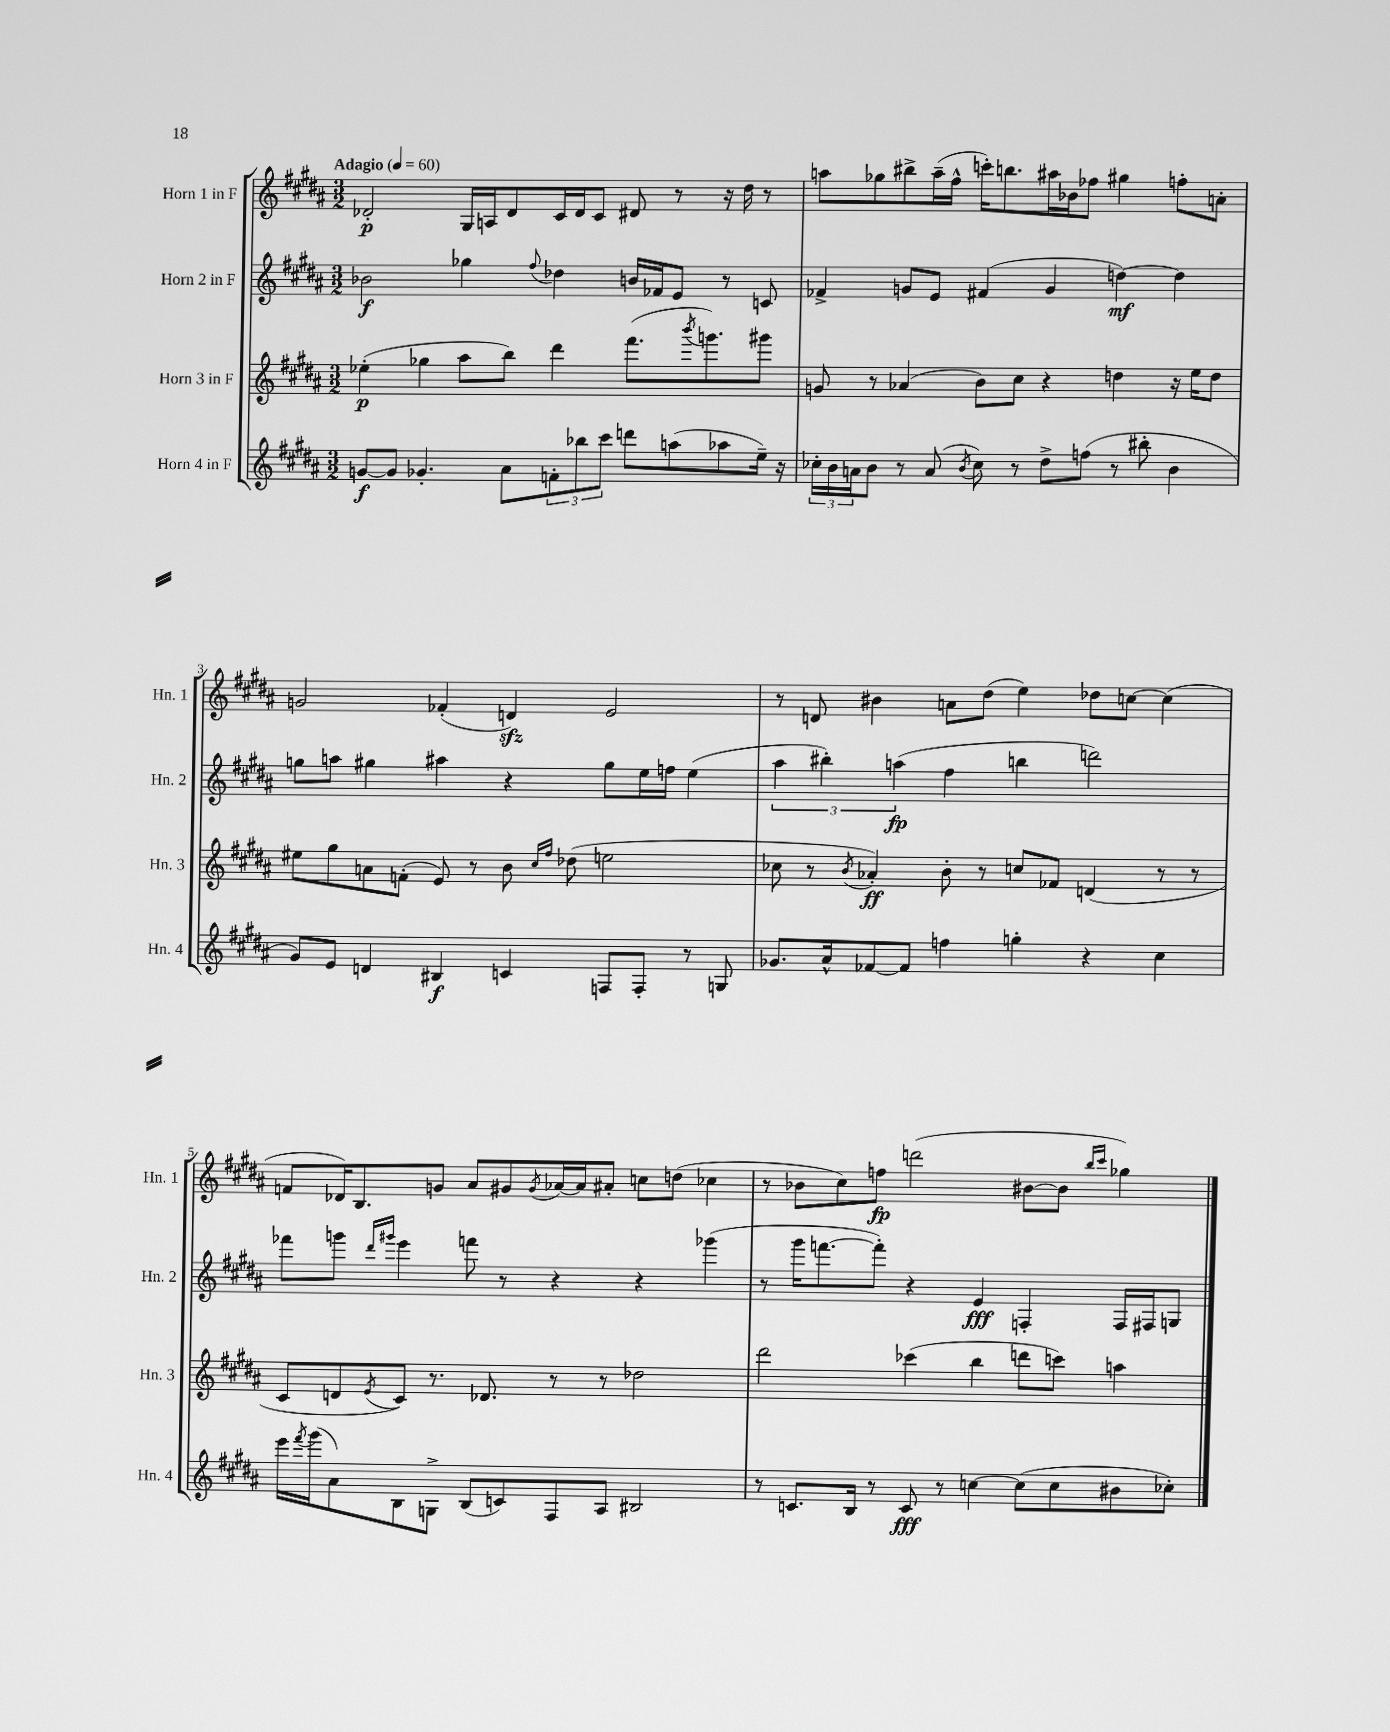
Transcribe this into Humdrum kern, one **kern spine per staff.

**kern	**kern	**kern	**kern
*staff4	*staff3	*staff2	*staff1
*clefG2	*clefG2	*clefG2	*clefG2
*k[f#c#g#d#a#]	*k[f#c#g#d#a#]	*k[f#c#g#d#a#]	*k[f#c#g#d#a#]
*M3/2	*M3/2	*M3/2	*M3/2
*MM60	*MM60	*MM60	*MM60
[8g/L	(4ee-'\	2b-\	2d-'/
8g/]J	.	.	.
4.g-'/	4gg-\	.	.
.	8aa#\L	4gg-\	16G#/LL
.	.	.	16A/J
8a#\L	8bb\J)	.	8d-/
.	.	8qqff#/	.
12f'\	4ddd#\	4dd-\	16c#/L
.	.	.	16d-/J
12bb-\	.	.	.
.	.	.	8c#/J
12ccc#\J	.	.	.
8ddd\L	(8.fff#\L	16b/LL	8d#/
.	.	16f-/J	.
(8aa\	.	8e/J	8r
.	8qbbb/	.	.
.	8.ggg\)	.	.
8aa-\	.	8r	16r
.	.	.	16dd#\
16ee~\Jk)	8ggg#\J	8c/	8r
16r	.	.	.
=	=	=	=
24cc-'\LL	8g/	4f-^/	8aa\L
24b\	.	.	.
24a\J	.	.	.
8b\J	8r	.	8gg-\
8r	(4a-/	8g/L	8bb#^\
(8a/	.	8e/J	(16aa~\L
.	.	.	16ff#^^\JJ
8qb/	.	.	.
8cc-\)	8b\L)	(4f#/	16ccc'\LK)
.	.	.	8.bb\
8r	8cc#\J	.	.
8dd#^\L	4r	4g/	16aa#\L
.	.	.	16b-\J
(8ff\J	.	.	8ff-\J
8r	4dd\	[4dd\)	4gg#\
8bb#'\	.	.	.
4b\	16r	4dd\]	8ff'\L
.	16ee\LK	.	.
.	8dd\J	.	8a'\J
=	=	=	=
8g#/L)	8ee#\L	8gg\L	2g/
8e/J	8gg#\	8aa\J	.
4d/	8a\	4gg#\	.
.	(8f'\J	.	.
4B#/	8e/)	4aa#\	(4f-'/
.	8r	.	.
4c/	8b\	4r	4d/)
.	16qqcc#/LL	.	.
.	16qqff#/JJ	.	.
.	(8dd-\	.	.
8F/L	2ee\	8gg#\L	2e/
8F'/J	.	16ee\L	.
.	.	16ff\JJ	.
8r	.	(4ee\	.
8G/	.	.	.
=	=	=	=
8.g-/L	8cc-\	6aa#\	8r
.	8r	.	8d/
.	.	6bb#'\)	.
16a#^^/k	.	.	.
.	8qb/	.	.
[8f-/	4a-'/)	.	4b#\
.	.	(6aa\	.
8f-/]J	.	.	.
4ff\	8b'\	4ff#\	8a\L
.	8r	.	(8dd#\J
4gg'\	8cc/L	4bb\	4ee\)
.	8f-/J	.	.
4r	(4d/	2ddd\)	8dd-\L
.	.	.	[8cc\J
4cc#\	8r	.	(4cc\]
.	8r	.	.
=	=	=	=
16eee\LL	8c#/L	8fff-\L	8f/L
8qfff#/	.	.	.
(16ggg#\J	.	.	.
8a#\)	8d/	8ggg\J	16d-/K)
.	.	.	8.B/
.	.	16qqddd#/LL	.
.	8qe/	16qqggg#/JJ	.
8B\	8c#/J)	4eee\	.
8G^\J	8.r	.	8g/J
(8B/L	.	8fff\	8a#/L
.	8.d-/	.	.
8c/)	.	8r	8g#/
.	.	.	8qg#/
8F#/	8r	4r	[16a-/L
.	.	.	16a-/]J
8A#/J	8r	.	8a#'/J
2B#/	2dd-\	4r	8cc\L
.	.	.	(8dd\J
.	.	(4ggg-\	4cc-\
=	=	=	=
8r	2ddd#\	8r	8r
8.c/L	.	16ggg#\LK	8b-\L
.	.	[8.fff\	.
.	.	.	8cc#\)
16B/Jk	.	.	.
8r	.	8fff'\]J)	8ff\J
8c/	(4ccc-\	4r	(2ddd\
8r	.	.	.
[4cc\	4bb\	4e/	.
(8cc\]L	8ddd\L	4F'/	[8b#\L
8cc\	8ccc\J)	.	8b#\]J
.	.	.	16qqbb/LL
.	.	.	16qqccc#/JJ
8b#\	4aa\	16F/LL	4gg-\)
.	.	16F#/J	.
8cc-'\J)	.	8G/J	.
==	==	==	==
*-	*-	*-	*-
